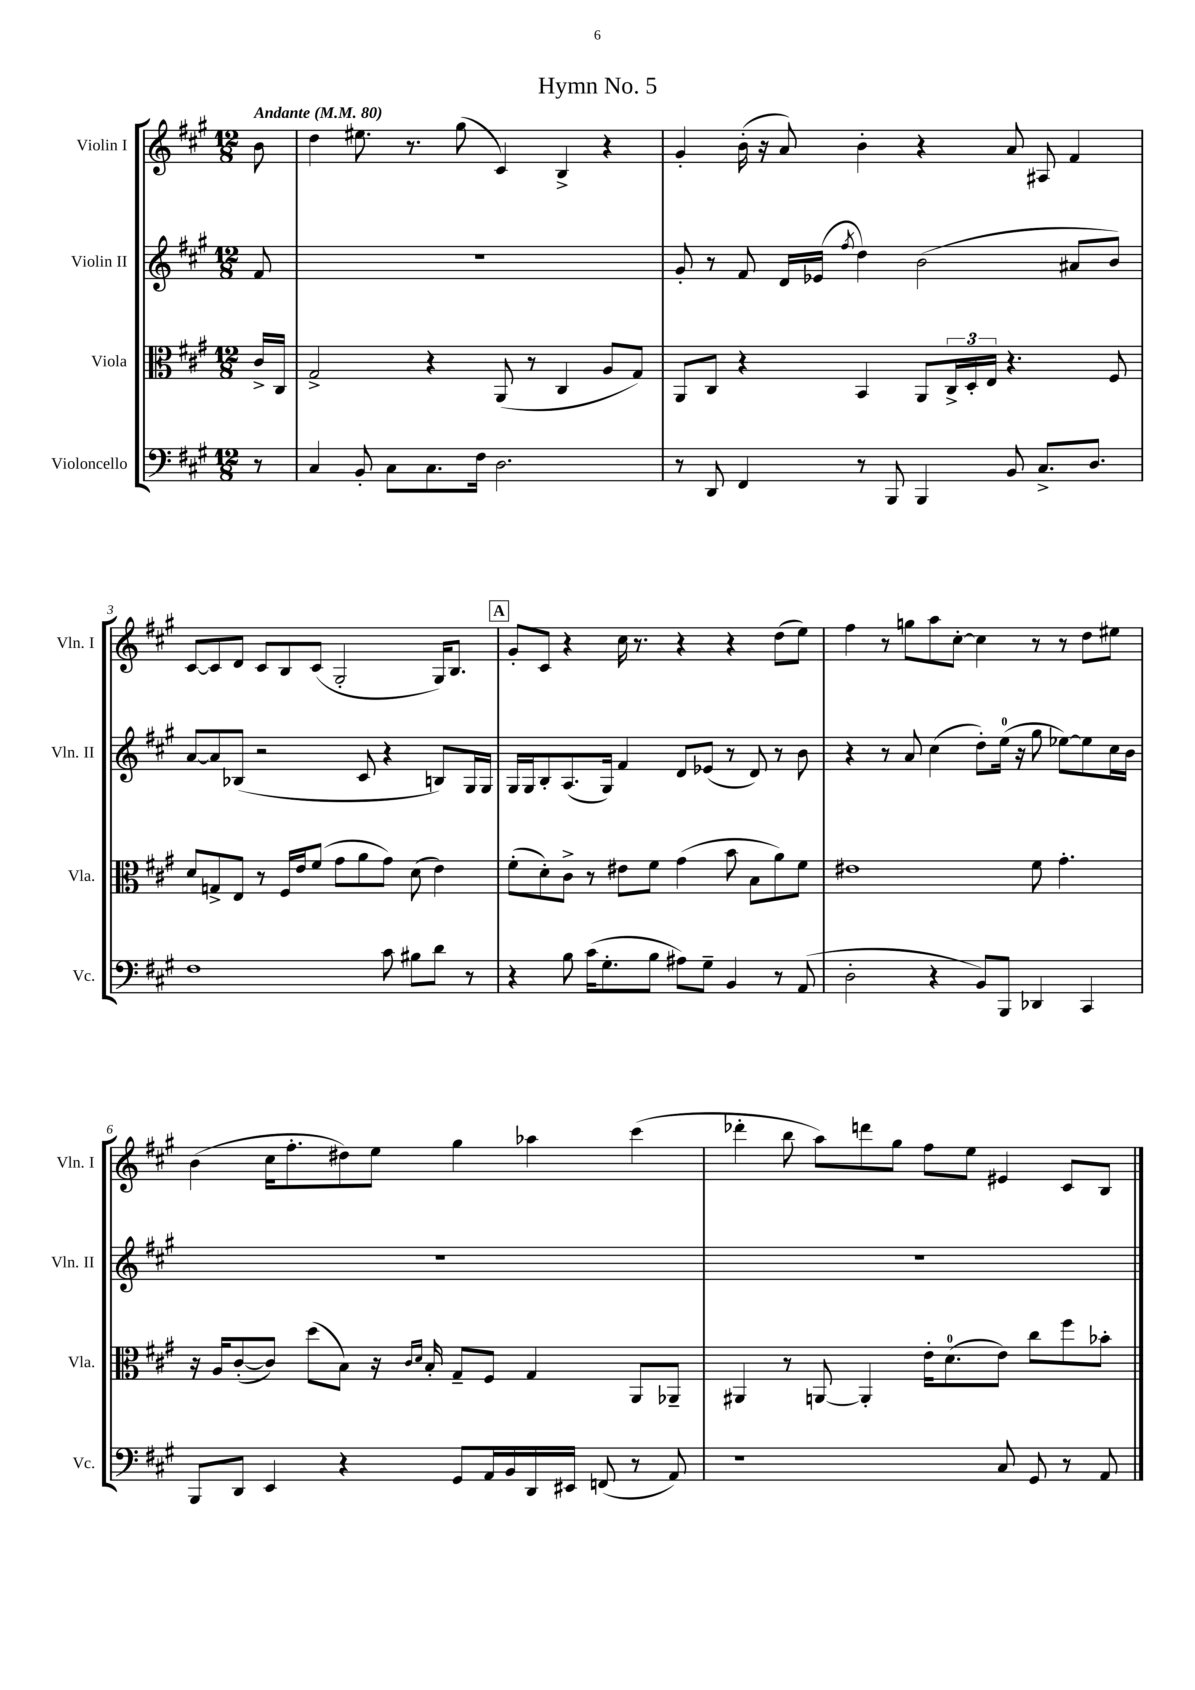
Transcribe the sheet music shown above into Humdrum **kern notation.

**kern	**kern	**kern	**kern
*staff4	*staff3	*staff2	*staff1
*clefF4	*clefC3	*clefG2	*clefG2
*k[f#c#g#]	*k[f#c#g#]	*k[f#c#g#]	*k[f#c#g#]
*M12/8	*M12/8	*M12/8	*M12/8
*MM80	*MM80	*MM80	*MM80
8r	16c#^	8f#	8b
.	16C#	.	.
=	=	=	=
4C#	2G#^	1.r	4dd
8BB'	.	.	8.ee#
8C#	.	.	.
.	.	.	8.r
8.C#	4r	.	.
.	.	.	(8gg#
16F#	.	.	.
2.D	(8AA	.	4c#)
.	8r	.	.
.	4C#	.	4B^
.	8A	.	4r
.	8G#)	.	.
=	=	=	=
8r	8AA	8g#'	4g#'
8DD	8C#	8r	.
4FF#	4r	8f#	(16b'
.	.	.	16r
.	.	16d	8a)
.	.	(16e-	.
.	.	8qff#	.
8r	4BB	4dd)	4b'
8BBB	.	.	.
4BBB	8AA	(2b	4r
.	24C#^	.	.
.	24D'	.	.
.	24E	.	.
8BB	4.r	.	8a
8.C#^	.	.	8A#
.	.	8a#	4f#
8.D	.	.	.
.	8F#	8b)	.
=	=	=	=
1F#	8d	[8a	[8c#
.	8G^	8a]	8c#]
.	8E	(8B-	8d
.	8r	2r	8c#
.	16F#	.	8B
.	16e	.	.
.	(8f#	.	(8c#
.	8g#	.	2G#'
.	8a	8c#	.
8c#	8g#)	4r	.
8B#	(8d	.	.
8d	4e)	8B)	16G#)
.	.	.	8.B
8r	.	16G#	.
.	.	16G#	.
=	=	=	=
4r	(8f#'	16G#	8g#'
.	.	16G#	.
.	8d')	8B'	8c#
8B	8c#^	(8.A	4r
(16c#	8r	.	.
8.G#'	.	16G#)	.
.	8e#	4f#	16cc#
.	.	.	8.r
8B	8f#	.	.
8A#)	(4g#	8d	4r
8G#~	.	(8e-	.
4BB	8b	8r	4r
.	8B	8d)	.
8r	8a)	8r	(8dd
(8AA	8f#	8b	8ee)
=	=	=	=
2D'	1e#	4r	4ff#
.	.	8r	8r
.	.	8a	8gg
4r	.	(4cc#	8aa
.	.	.	[8cc#'
8BB)	.	8dd')	4cc#]
8BBB	.	(16ee	.
.	.	16r	.
4DD-	8f#	8gg#	8r
.	4.g#'	[8ee-)	8r
4CC#	.	8ee-]	8dd
.	.	16cc#	8ee#
.	.	16b	.
=	=	=	=
8BBB	16r	1.r	(4b
.	16A	.	.
8DD	([8c#'	.	.
4EE	8c#])	.	16cc#
.	.	.	8.ff#'
.	(8dd	.	.
4r	8B)	.	8dd#)
.	16r	.	8ee
.	16qqc#	.	.
.	16qqd	.	.
.	16B'	.	.
8GG#	8G#~	.	4gg#
16AA	8F#	.	.
16BB	.	.	.
16DD	4G#	.	4aa-
16EE#	.	.	.
(8FF	.	.	.
8r	8AA	.	(4ccc#
8AA)	8AA-~	.	.
=	=	=	=
1r	4AA#	1.r	4ddd-'
.	8r	.	8bb
.	[8AA	.	8aa)
.	4AA']	.	8ddd
.	.	.	8gg#
.	16e'	.	8ff#
.	(8.d	.	.
.	.	.	8ee
8C#	8e)	.	4e#
8GG#	8cc#	.	.
8r	8ff#	.	8c#
8AA	8b-'	.	8B
==	==	==	==
*-	*-	*-	*-
